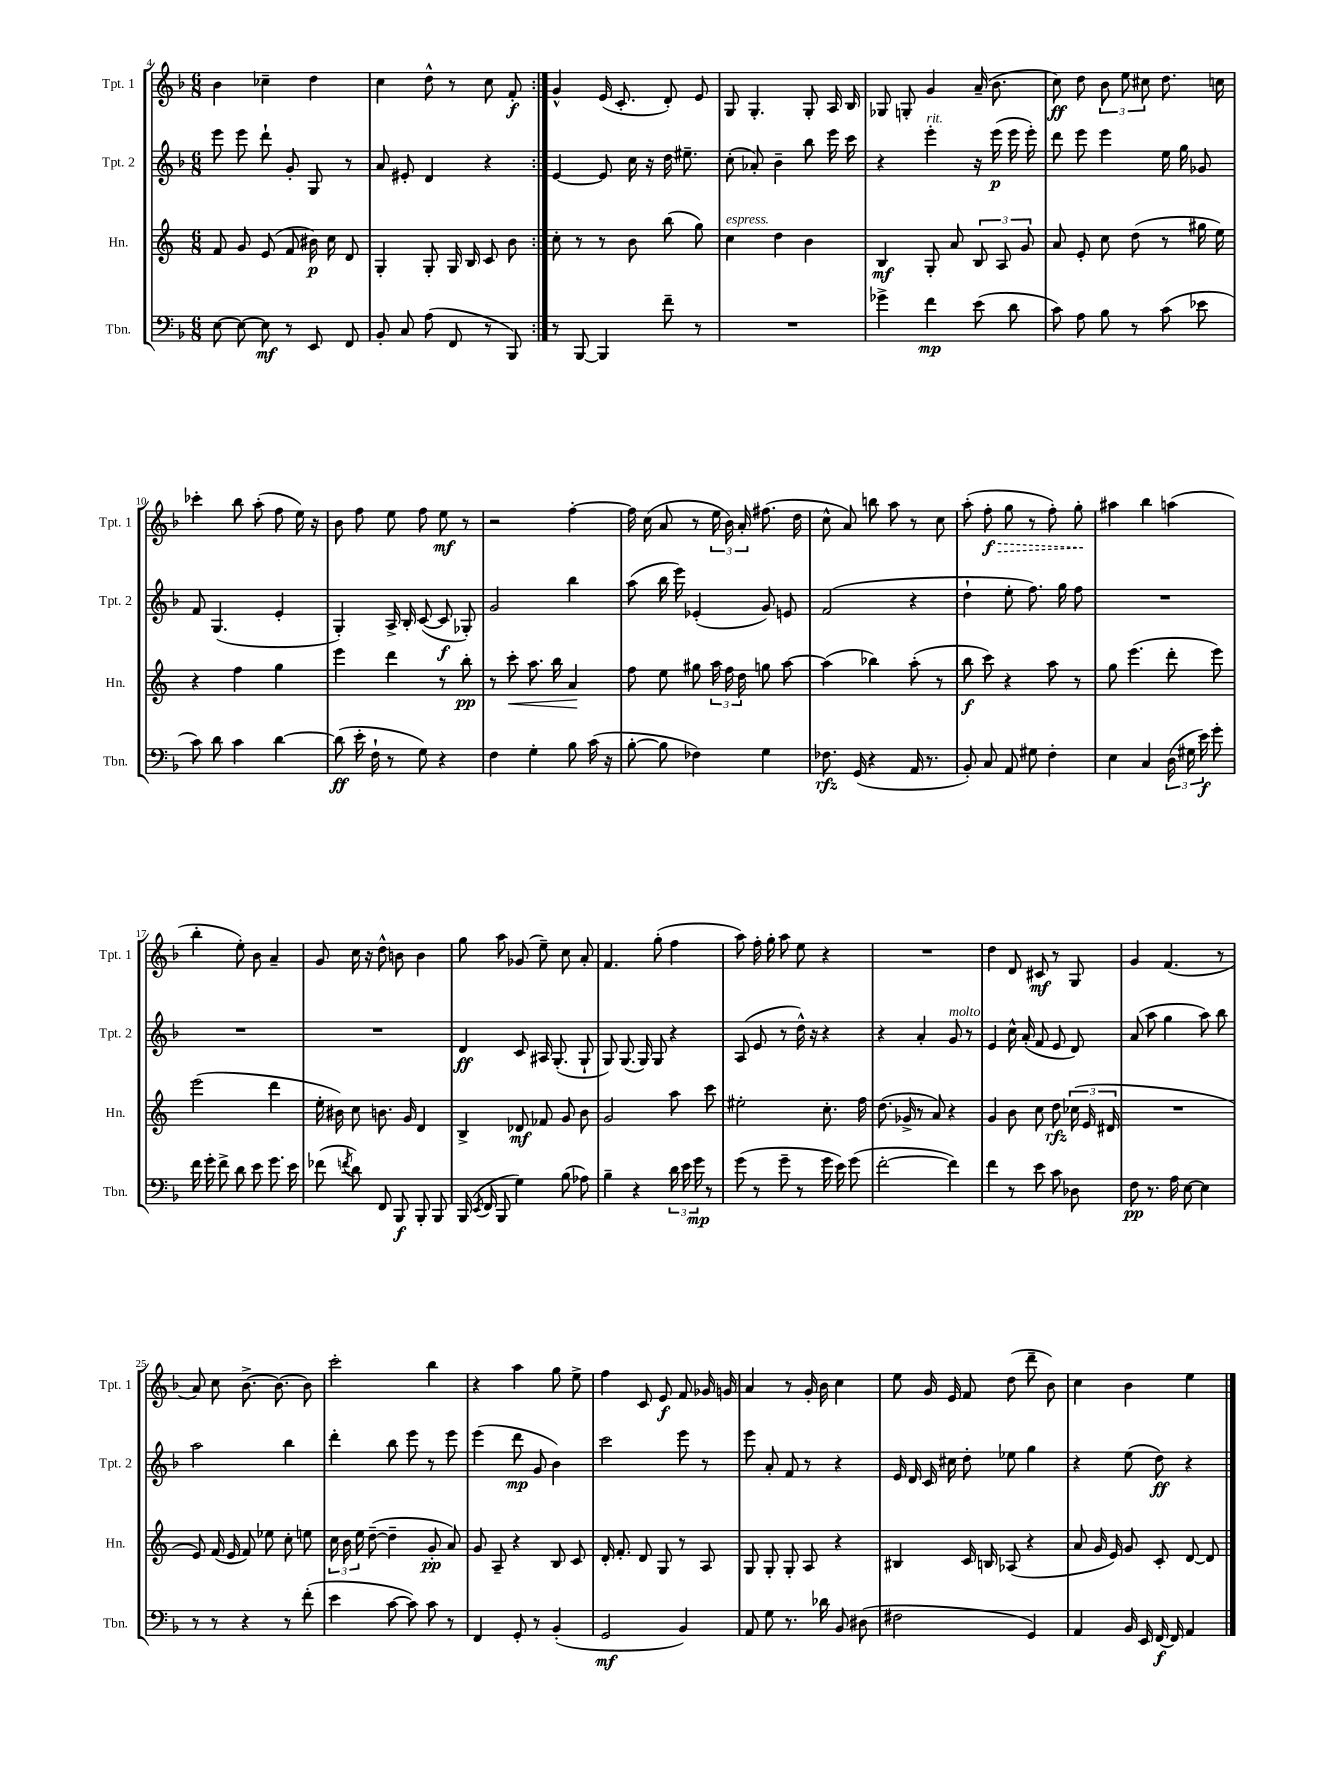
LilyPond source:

<<
\new StaffGroup <<
\new Staff = "s0" \with { instrumentName = "Tpt. 1" shortInstrumentName = "Tpt. 1" } {
    \clef treble \key f \major \numericTimeSignature \time 6/8
    \autoBeamOff \repeat volta 2 { bes'4 ces''4-- d''4 |
    c''4 d''8-^ r8 c''8 f'8-.\f | }
    g'4-^ e'16( c'8.-. d'8-.) e'8 |
    g8 g4.-. g8-. a16 bes16 |
    ges8 g8-. g'4 a'16--( bes'8. |
    c''8\ff) d''8 \tuplet 3/2 { bes'8 e''8 cis''8 } d''8. c''16 |
    ces'''4-. bes''8 a''8-.( f''8 e''16) r16 |
    bes'8 f''8 e''8 f''8 e''8\mf r8 |
    r2 f''4~-. |
    f''16 c''16( a'8 r8 \tuplet 3/2 { e''16 bes'16) a'16-. } fis''8.( d''16 |
    c''8-^ a'8) b''8 a''8 r8 c''8 |
    a''8-.( \once \override Hairpin.style = #'dashed-line f''8-.\f\> g''8 r8 f''8-.) g''8-.\! |
    ais''4 bes''4 a''4( |
    bes''4-. e''8-.) bes'8 a'4-- |
    g'8 c''16 r16 d''8-^ b'8 b'4 |
    g''8 a''8 ges'8( e''8--) c''8 a'8-. |
    f'4. g''8-.( f''4 |
    a''8) f''16-. g''16-. a''8 e''8 r4 |
    R2. |
    d''4 d'8 cis'8\mf r8 g8 |
    g'4 f'4.( r8 |
    a'8) c''8 bes'8.~-> bes'8.~ bes'8 |
    c'''2-. bes''4 |
    r4 a''4 g''8 e''8-> |
    f''4 c'8 e'8\f f'8 ges'16 g'16 |
    a'4 r8 g'16-. bes'16 c''4 |
    e''8 g'16 e'16 f'8 d''8( d'''8-- bes'8) |
    c''4 bes'4 e''4 \bar "|." |
}
\new Staff = "s1" \with { instrumentName = "Tpt. 2" shortInstrumentName = "Tpt. 2" } {
    \clef treble \key f \major \numericTimeSignature \time 6/8
    \autoBeamOff \repeat volta 2 { e'''8 e'''8 d'''8-! g'8-. g8 r8 |
    a'8 eis'8-. d'4 r4 | }
    e'4~ e'8 c''16 r16 d''16 eis''8.-- |
    c''8-.( aes'8-.) bes'4-- bes''8 e'''16 c'''16 |
    r4 e'''4-.^\markup { \italic "rit." } r16 e'''16\p( e'''16 e'''16-.) |
    d'''8 e'''8 e'''4 e''16 g''16 ges'8 |
    f'8 g4.( e'4-. |
    g4-.) a16-> bes16-. c'8~( c'8\f ges8-.) |
    g'2 bes''4 |
    a''8( bes''16 e'''16) ees'4-.( g'8) e'8 |
    f'2( r4 |
    d''4-! e''8-. f''8.) g''16 f''8 |
    R2. |
    R2. |
    R2. |
    d'4\ff c'8 ais16 g8.-.( g8-! |
    g8) g8.( g16) g8 r4 |
    a8( e'8 r8 d''16-^) r16 r4 |
    r4 a'4-. g'8^\markup { \italic "molto" } r8 |
    e'4 c''16-^ a'16-.( f'8 e'8 d'8) |
    a'8( a''8 g''4 a''8) bes''8 |
    a''2 bes''4 |
    d'''4-. bes''8 e'''8 r8 e'''8 |
    e'''4( d'''8\mp g'8 bes'4) |
    c'''2 e'''8 r8 |
    e'''8 a'8-. f'8 r8 r4 |
    e'16 d'16 c'16 cis''16 d''8-. ees''8 g''4 |
    r4 e''8( d''8\ff) r4 \bar "|." |
}
\new Staff = "s2" \with { instrumentName = "Hn." shortInstrumentName = "Hn." } {
    \clef treble \key c \major \numericTimeSignature \time 6/8
    \autoBeamOff \repeat volta 2 { f'8 g'8 e'8( f'8 bis'16\p) c''16 d'8 |
    g4-. g8-. g16 b16 c'8 b'8 | }
    c''8-. r8 r8 b'8 b''8( g''8) |
    c''4^\markup { \italic "espress." } d''4 b'4 |
    b4\mf g8-. a'8 \tuplet 3/2 { b8 a8 g'8 } |
    a'8 e'8-. c''8 d''8( r8 gis''16 e''16) |
    r4 f''4 g''4 |
    e'''4 d'''4 r8 b''8-.\pp |
    r8 c'''8-.\< a''8. b''16 a'4\! |
    f''8 e''8 gis''8 \tuplet 3/2 { a''16 f''16 d''16 } g''8 a''8~ |
    a''4( bes''4) a''8-.( r8 |
    b''8\f c'''8) r4 a''8 r8 |
    g''8 e'''4.( d'''8-. e'''8) |
    e'''2( d'''4 |
    e''16-. bis'16) c''8 b'8. g'16 d'4 |
    b4-> des'8\mf fes'8 g'8 b'8 |
    g'2 a''8 c'''8 |
    eis''2-. c''8.-. f''16 |
    d''8.( ges'16-> r8 a'8) r4 |
    g'4 b'8 c''8 d''8\rfz \tuplet 3/2 { ces''16( e'16 dis'16 } |
    R2. |
    e'8) f'16( e'16 f'8) ees''8 c''8-. e''8 |
    \tuplet 3/2 { c''16 b'16 e''16 } d''8~--( d''4-- g'8-.\pp a'8) |
    g'8 a8-- r4 b8 c'8 |
    d'16-. f'8.-. d'8 g8 r8 a8 |
    g8 g8-. g8-. a8 r4 |
    bis4 c'16 b16 aes8( r4 |
    a'8 g'16 e'16) g'8 c'8-. d'8~ d'8 \bar "|." |
}
\new Staff = "s3" \with { instrumentName = "Tbn." shortInstrumentName = "Tbn." } {
    \clef bass \key f \major \numericTimeSignature \time 6/8
    \autoBeamOff \repeat volta 2 { e8~ e8~ e8\mf r8 e,8 f,8 |
    bes,8-. c8 a8( f,8 r8 bes,,8) | }
    r8 bes,,8~ bes,,4 f'8-- r8 |
    R2. |
    ges'4-> f'4\mp e'8( d'8 |
    c'8) a8 bes8 r8 c'8( ees'8 |
    c'8) d'8 c'4 d'4~ |
    d'8\ff( e'16-. f16-! r8 g8) r4 |
    f4 g4-. bes8 c'16( r16 |
    bes8~-. bes8 fes4) g4 |
    fes8.\rfz g,16( r4 a,16 r8. |
    bes,8-.) c8 a,8 gis8 f4-. |
    e4 c4 \tuplet 3/2 { d16( gis16 e'16\f) } g'8-. |
    f'16 g'16-. f'8-> d'8 e'8 g'8. e'16 |
    fes'8( \acciaccatura { f'8 } d'8) f,8 bes,,8\f bes,,8-. bes,,8 |
    bes,,16( \acciaccatura { e,8 } f,16 bes,,8 g4) bes8( aes8) |
    bes4-- r4 \tuplet 3/2 { d'16 e'16 g'16\mp } r8 |
    g'8( r8 g'8-- r8 g'16 e'16) g'8( |
    f'2~-. f'4) |
    f'4 r8 e'8 c'8 des8 |
    f8\pp r8. a16 e8~ e4 |
    r8 r8 r4 r8 f'8-.( |
    e'4 c'8~ c'8) c'8 r8 |
    f,4 g,8-. r8 bes,4-.( |
    g,2\mf bes,4) |
    a,8 g8 r8. des'16 bes,8 dis8( |
    fis2 g,4) |
    a,4 bes,16 e,16 f,16~\f f,16 a,4 \bar "|." |
}
>>
>>
\layout { \context { \Score currentBarNumber = #4 } }
